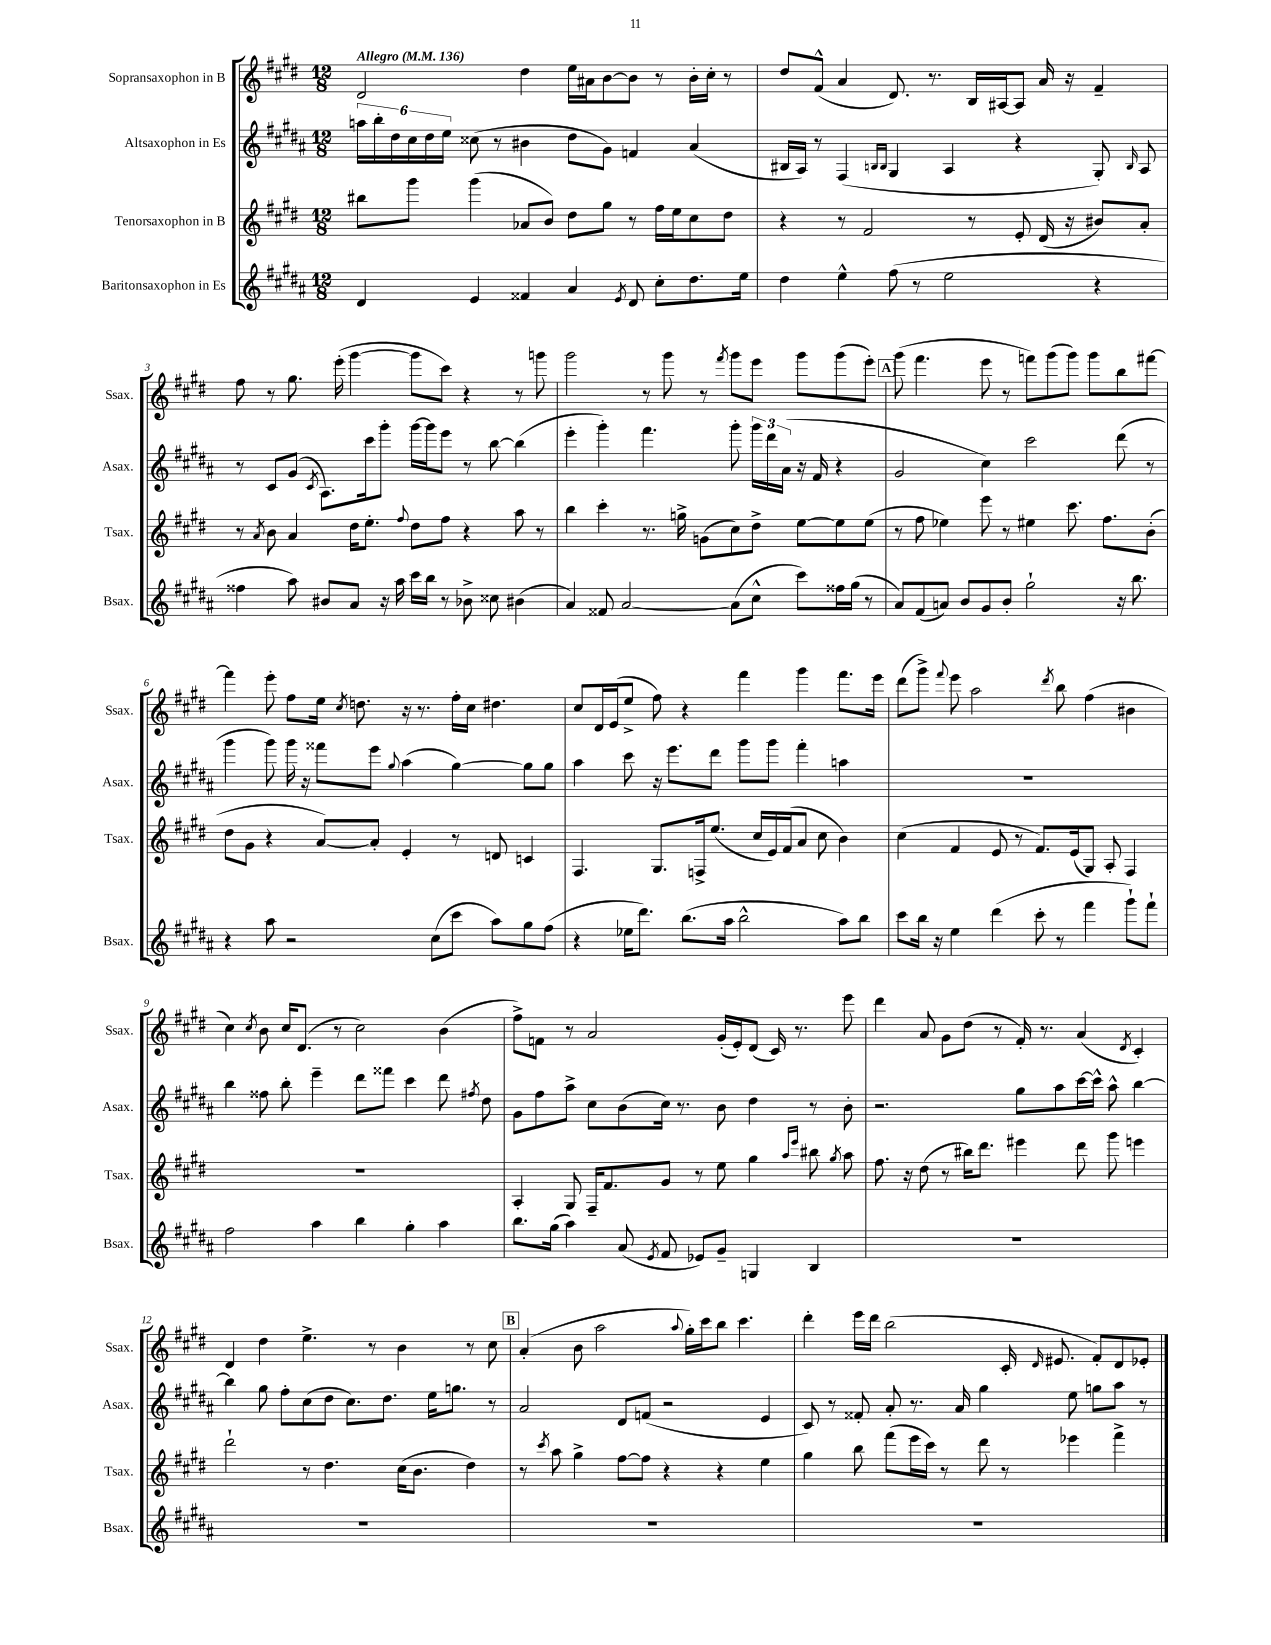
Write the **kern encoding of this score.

**kern	**kern	**kern	**kern
*staff4	*staff3	*staff2	*staff1
*clefG2	*clefG2	*clefG2	*clefG2
*k[f#c#g#d#a#]	*k[f#c#g#d#]	*k[f#c#g#d#a#]	*k[f#c#g#d#]
*M12/8	*M12/8	*M12/8	*M12/8
*MM136	*MM136	*MM136	*MM136
4d#	8bb#	24aa	2d#
.	.	24bb'	.
.	.	24dd#	.
.	8ggg#	24cc#	.
.	.	24dd#	.
.	.	24ee	.
4e	(4ggg#	(8cc##	.
.	.	8r	.
4f##	8a-	4b#	4dd#
.	8b)	.	.
4a#	8dd#	8dd#	16ee
.	.	.	16a#
.	8gg#	8g#)	[8b
8qe	.	.	.
8d#	8r	4f	8b]
8cc#'	16ff#	.	8r
.	16ee	.	.
8.dd#	8cc#	(4a#	16b'
.	.	.	16cc#'
.	8dd#	.	8r
16ee	.	.	.
=	=	=	=
4dd#	4r	16B#	8dd#
.	.	16A#)	.
.	.	8r	(8f#^^
4ee^^	8r	(4F#	4a
.	2f#	.	.
.	.	16qqB	.
.	.	16qqB	.
(8ff#	.	4G#	8.d#)
8r	.	.	.
.	.	.	8.r
2ee	.	4A#	.
.	8r	.	16B
.	.	.	[16A#
.	8e'	4r	8A#]
.	(16d#	.	16a
.	16r	.	16r
4r	8b#)	8G#')	4f#~
.	.	16qqB	.
.	8a'	8A#	.
=	=	=	=
4ff##	8r	8r	8ff#
.	8qa	.	.
.	8b	8c#	8r
8aa#)	4a	(8g#	8.gg#
.	.	8qc#	.
8b#	.	8.A#)	.
.	.	.	(16eee'
8a#	16dd#	.	[4ggg#
.	8.ee'	16ccc#	.
16r	.	8ggg#'	.
16aa#	.	.	.
.	8qqff#	.	.
16ccc#	8dd#	[16ggg#	8ggg#]
16bb	.	16ggg#]	.
8r	8ff#	8eee	8ccc#)
8b-^	4r	8r	4r
8cc##	.	[8bb	.
(4b#	8aa	(4bb]	8r
.	8r	.	8ggg
=	=	=	=
4a#)	4bb	4eee'	2ggg#
8f##	4ccc#'	4ggg#')	.
[2a#	.	.	.
.	8.r	4.fff#	8r
.	.	.	8ggg#
.	16gg^	.	.
.	(8g	.	8r
.	.	.	8qfff#
(8a#]	8cc#)	8ggg#'	8ggg#
8cc#^^	8dd#^	24ggg#	8eee
.	.	24ddd#	.
.	.	(24a#	.
8ccc#)	[8ee	16r	8ggg#
.	.	16f#	.
16ff##	8ee]	4r	(8ggg#
(16gg#	.	.	.
8r	(8ee	.	8eee')
=	=	=	=
8a#)	8r	2g#	(8ggg#
(8f#	8ff#	.	4.fff#
8a)	4ee-)	.	.
8b	.	.	.
8g#	8eee	4cc#)	8eee
8b'	8r	.	8r
2gg#`	4ee#	2ccc#	8fff)
.	.	.	(8ggg#
.	8.ccc#	.	8ggg#)
.	.	.	8ggg#
.	8.ff#	.	.
16r	.	(8ddd#	8bb
8.bb	.	.	.
.	(8b'	8r	[8fff#
=	=	=	=
4r	8dd#	4ggg#	4fff#]
.	8g#	.	.
8aa#	4r	8ggg#)	8eee'
2r	.	16ggg#	8ff#
.	.	16r	.
.	[8a)	8fff##	16ee
.	.	.	8qcc#
.	.	.	8.dd
.	8a']	8eee	.
.	.	8qqgg#	.
.	4e'	(4aa#	16r
.	.	.	8.r
(8cc#	.	.	.
8ccc#	8r	[4gg#)	16ff#'
.	.	.	16cc#
8aa#)	8d	.	4.dd#
8gg#	4c	8gg#]	.
(8ff#	.	8gg#	.
=	=	=	=
4r	4.F#	4aa#	8cc#
.	.	.	16d#
.	.	.	(16e
16ee-	.	8ccc#	8ee^
8.ddd#)	.	.	.
.	8.G#	16r	8ff#)
.	.	8.eee	.
(8.bb	.	.	4r
.	16F^	.	.
.	(8.ee	8ddd#	.
16aa#	.	.	.
2bb^^	.	8ggg#	4fff#
.	16cc#	.	.
.	16e)	8ggg#	.
.	(16f#	.	.
.	8a	4fff#'	4ggg#
.	8cc#	.	.
8aa#)	4b)	4aa	8.fff#
8bb	.	.	.
.	.	.	16eee
=	=	=	=
8ccc#	(4cc#	1.r	(8ddd#
16bb	.	.	8ggg#^)
16r	.	.	.
.	.	.	8qqfff#
4ee	4f#	.	8eee
.	.	.	2aa
(4ddd#	8e	.	.
.	8r	.	.
8ccc#'	8.f#)	.	.
.	.	.	8qddd#
8r	.	.	8bb
.	(16e	.	.
4fff#	8G#)	.	(4ff#
.	8A'	.	.
8ggg#`)	4F#	.	4b#
8fff#`	.	.	.
=	=	=	=
2ff#	1.r	4bb	4cc#)
.	.	.	8qcc#
.	.	8ff##	8b
.	.	8bb'	16cc#
.	.	.	(8.d#
4aa#	.	4eee~	.
.	.	.	8r
4bb	.	8ddd#	2cc#)
.	.	8fff##	.
4gg#'	.	4ccc#	.
4aa#	.	8ddd#	(4b
.	.	8qff#	.
.	.	8dd#	.
=	=	=	=
8.bb	4A'	8g#	8ff#^)
.	.	8ff#	8f
(16gg#	.	.	.
4aa#)	8G#	8aa#^	8r
.	16F#~	8cc#	2a
.	8.f#	.	.
(8a#	.	(8b	.
8qe	.	.	.
8f#	8g#	16cc#)	.
.	.	8.r	.
8e-)	8r	.	.
8g#~	8ee	8b	(16g#'
.	.	.	16e')
4G	4gg#	4dd#	(8d#
.	.	.	16c#)
.	.	.	8.r
.	16qqaa	.	.
.	16qqeee	.	.
4B	8bb#	8r	.
.	8qgg#	.	.
.	8aa	8b'	8eee
=	=	=	=
1.r	8.ff#	2.r	4ddd#
.	16r	.	.
.	(8dd#	.	8a
.	8r	.	8g#
.	16bb#)	.	(8dd#
.	8.ddd#	.	.
.	.	.	8r
.	4eee#	8gg#	16f#')
.	.	.	8.r
.	.	8aa#	.
.	8ddd#	[16ccc#	(4a
.	.	16ccc#^^]	.
.	8ggg#	8aa#^^	.
.	.	.	8qd#
.	4eee	[4bb	4c#')
=	=	=	=
1.r	2ddd#`	4bb]	4d#
.	.	8gg#	4dd#
.	.	8ff#'	.
.	8r	(8cc#	4.ee^
.	4.dd#	8dd#	.
.	.	8.cc#)	.
.	.	.	8r
.	.	8.dd#	.
.	(16cc#	.	4b
.	8.b	.	.
.	.	16ee	.
.	.	8.gg	.
.	4dd#)	.	8r
.	.	8r	8cc#
=	=	=	=
1.r	8r	2a#	(4a'
.	8qccc#	.	.
.	8aa	.	.
.	4gg#^	.	8b
.	.	.	2aa
.	[8ff#	8d#	.
.	8ff#]	(8f	.
.	4r	2r	.
.	.	.	8qqaa
.	.	.	16gg#')
.	.	.	16ccc#
.	4r	.	8bb
.	.	.	4.ccc#
.	4ee	4e	.
=	=	=	=
1.r	4gg#	8c#)	4ddd#'
.	.	8r	.
.	8bb	8f##'	16eee
.	.	.	16ddd#
.	(8fff#	8a#'	(2bb
.	16eee	8.r	.
.	16ccc#)	.	.
.	8r	.	.
.	.	16a#	.
.	8ddd#	4gg#	.
.	8r	.	16c#'
.	.	.	16qqd#
.	.	.	8.e#
.	4eee-	8ee	.
.	.	8gg	8f#')
.	4fff#^	8aa#	8d#
.	.	8r	8e-'
==	==	==	==
*-	*-	*-	*-
